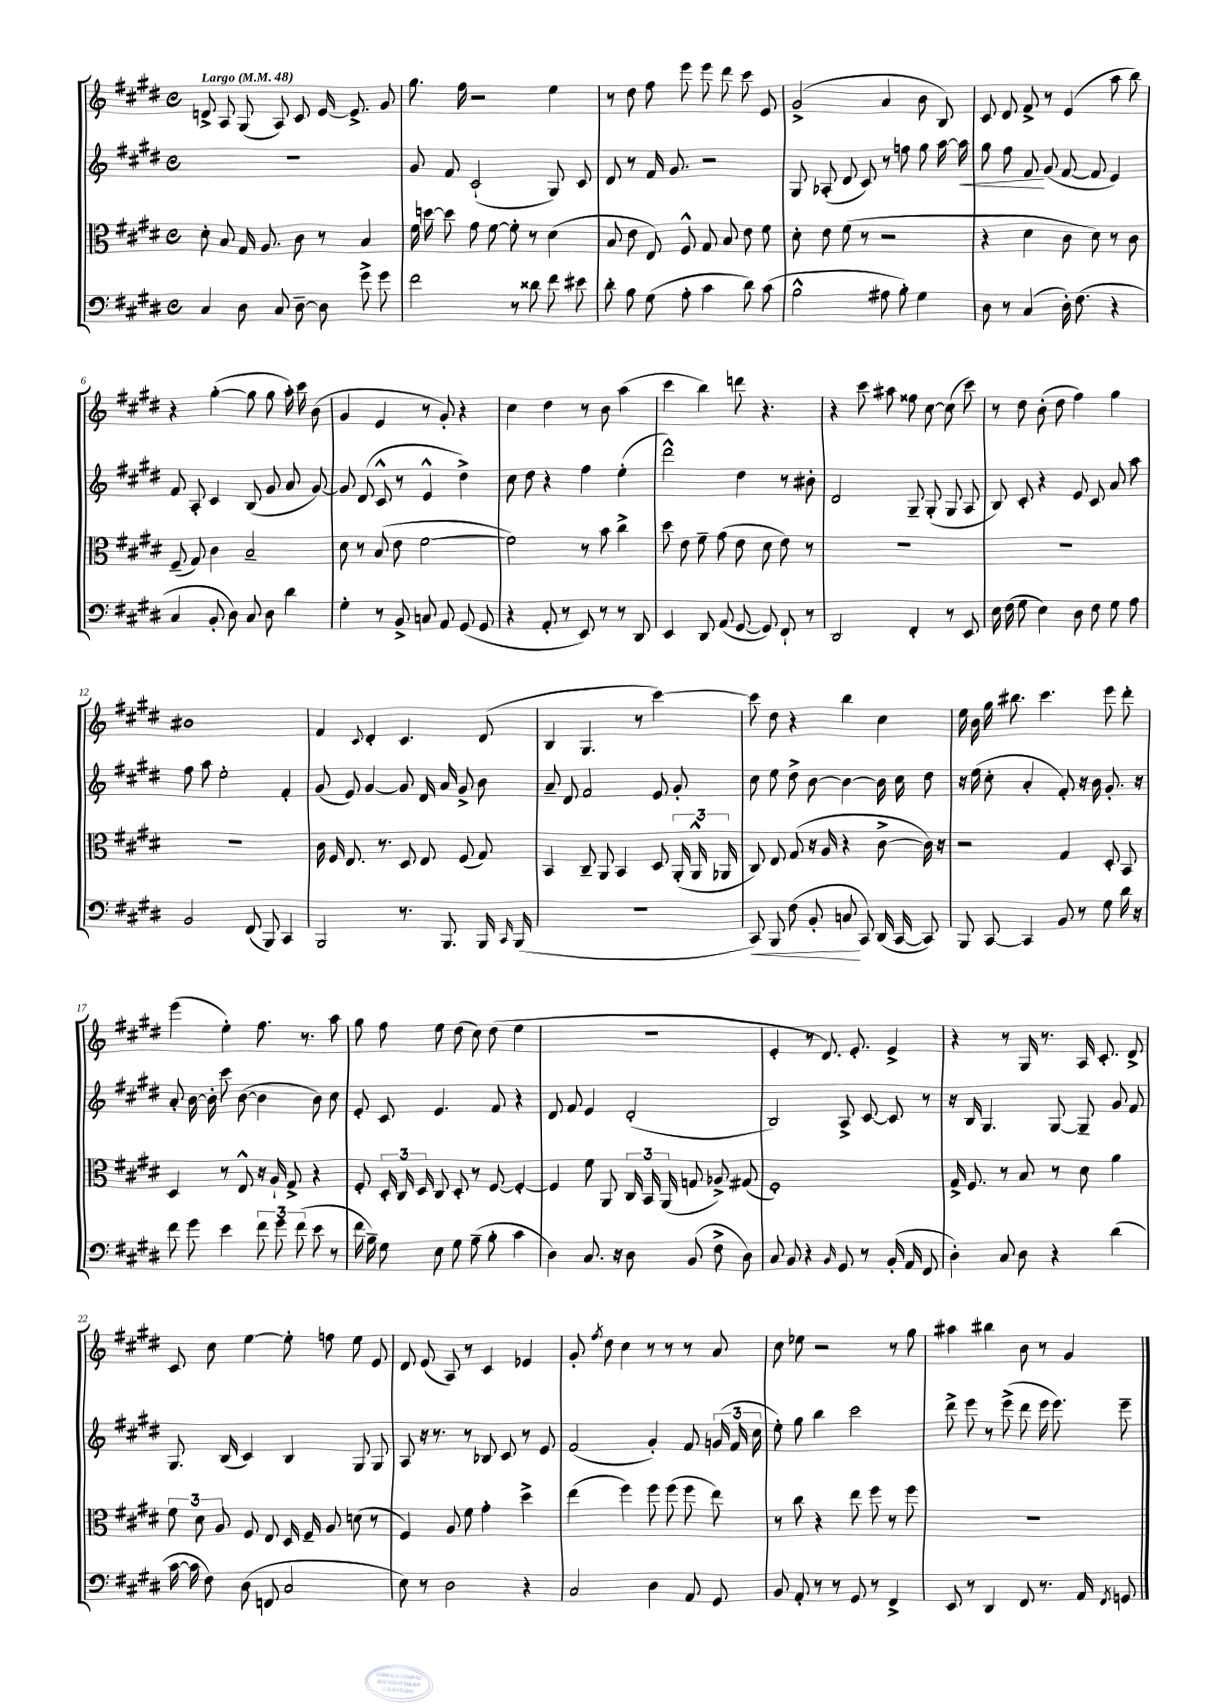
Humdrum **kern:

**kern	**kern	**kern	**kern
*staff4	*staff3	*staff2	*staff1
*clefF4	*clefC3	*clefG2	*clefG2
*k[f#c#g#d#]	*k[f#c#g#d#]	*k[f#c#g#d#]	*k[f#c#g#d#]
*M4/4	*M4/4	*M4/4	*M4/4
*met(c)	*met(c)	*met(c)	*met(c)
*MM48	*MM48	*MM48	*MM48
4C#/	8d#'\	1r	8d^/
.	8B/	.	8A/
8D#\	16G#/	.	(8G#/
.	8.A/	.	.
8C#/	.	.	8A/)
[8D#~\	8c#\	.	8c#/
8D#\]	8r	.	[16e/
.	.	.	8.e^/]
8g#^\	4B/	.	.
8g#\	.	.	8g#/
=	=	=	=
2f#\	16f#\	8g#/	8.gg#\
.	[16dd\	.	.
.	8dd\]	8f#/	.
.	.	.	16ff#\
.	8g#\	(2c#`/	2r
.	[8f#\	.	.
8r	8f#'\]	.	.
8d##\	8r	.	.
8f#\	(4d#\	8G#/)	4ee\
8e#\	.	8c#/	.
=	=	=	=
8d#'\	8B/	8d#/	8r
8B\	8e\	8r	8dd#\
(8G#\	8E/)	16f#/	8ff#\
.	.	8.g#/	.
8A'\	8F#^^/	.	8eee\
4c#\	8G#/	2r	8eee\
.	8B/	.	8ddd#\
8d#\)	8e\	.	8ccc#\
(8c#\	8f#\	.	8e/
=	=	=	=
2B^^\	8d#'\	8G#/	(2g#^/
.	8e\	(8A-'/	.
.	(8f#\	8d#/	.
.	8r	8c#/)	.
8A#\	2r	8r	4a/
8B'\)	.	8ff\	.
4G#\	.	8gg#\	8b\
.	.	[16aa\	8B/)
.	.	16aa\]	.
=	=	=	=
8D#\	4r	8gg#\	8c#/
8r	.	8ff#\	8d#/
(4C#/	4d#\	8f#/	8f#^/
.	.	(8g#/	8r
16D#'\)	8c#\	[8f#/	(4e/
(8.F#\	.	.	.
.	8d#\)	8f#/]	.
4r	8r	4e/)	8aa\
.	8c#\	.	8bb\)
=	=	=	=
4C#/	(8F#~/	8f#/	4r
.	8G#/)	8A'/	.
8BB'/	4c#\	4c#/	([4gg#'\
8D#\)	.	.	.
8C#/	2B~/	(8B/	8gg#\]
8D#\	.	8g#/	8gg#\
4d#\	.	8a/	16aa'\)
.	.	.	16ccc#\
.	.	[8g#/)	(8b\
=	=	=	=
4G#'\	8d#\	8g#/]	4g#/
.	8r	(8d#/	.
8r	(8B/	8c#^^/	4e/
8BB^/	8e\	8r	.
8C/	[2f#\	4e^^/	8r
8AA/	.	.	8g#'/)
(8GG#/	.	4dd#^\)	4r
8GG#/	.	.	.
=	=	=	=
4r	2f#\])	8cc#\	4cc#\
.	.	8dd#\	.
8AA'/	.	4r	4dd#\
8r	.	.	.
8EE/)	8r	4ff#\	8r
8r	8b\	.	8b\
8r	4cc#^\	(4ee'\	(4aa\
8DD#/	.	.	.
=	=	=	=
4EE/	8dd#\	2ddd#^^\)	4ccc#\
.	8e\	.	.
8DD#/	8f#~\	.	4bb\)
(8AA/	(8g#\	.	.
[8GG#/	8e\	4dd#\	8ddd\
8GG#/])	8d#\	.	4.r
8FF#`/	8e\)	8r	.
8r	8r	8b#'\	.
=	=	=	=
2DD#/	1r	2d#/	4r
.	.	.	8ccc#\
.	.	.	8aa#\
4FF#'/	.	8G#~/	8ff##\
.	.	(8G#'/	[8cc#\
8r	.	8G#/	(8cc#\]
8EE/	.	8A/	8ccc#\)
=	=	=	=
16E\	1r	8B/)	8r
(16F#\	.	.	.
8G#\	.	8c#'/	8dd#\
4E\)	.	4r	(8b'\
.	.	.	8dd#\
8D#\	.	8e/	4ff#\)
8F#\	.	8c#/	.
8G#\	.	8a/	4gg#\
8A\	.	8aa\	.
=	=	=	=
2BB/	1r	8ff#\	1b#
.	.	8aa\	.
.	.	2ee'\	.
(8FF#/	.	.	.
8BBB/)	.	.	.
4CC#/	.	4f#'/	.
=	=	=	=
2BBB/	16c#\	(8g#/	4f#/
.	16F#/	.	.
.	8.E/	8e/)	.
.	.	.	8qqc#/
.	.	[4g#/	4d#'/
.	8.r	.	.
8.r	8D#/	8g#/]	4.c#/
.	8E/	16d#/	.
8.BBB/	.	16a/	.
.	(8F#/	8g#^/	.
16BBB/	8G#/)	8b\	(8d#/
16qqCC#/	.	.	.
(16BBB/	.	.	.
=	=	=	=
1r	4BB/	8a~/	4B/
.	.	8d#/	.
.	8C#~/	2f#/	4.G#/
.	8AA/	.	.
.	4BB/	.	.
.	.	.	8r
.	8D#/	8e/	[4ccc#\)
.	(24AA'/	8g#'/	.
.	24AA^^/	.	.
.	24AA-/	.	.
=	=	=	=
8CC#/)	8C#/)	8cc#\	8ccc#\]
8BBB/	8E/	8ee\	8dd#\
(8F#\	(8G#/	8dd#^\	4r
8BB'/	16r	[8b\	.
.	16A/	.	.
8C/	4r	4b\_	4bb\
8CC#/)	.	.	.
(16DD#/	[8c#^\	16b\]	4cc#\
[16CC#/	.	16cc#\	.
8CC#/])	16c#\])	8dd#\	.
.	16r	.	.
=	=	=	=
8BBB/	2r	16r	16ee\
.	.	(16ee\	16b\
[8CC#/	.	8cc#'\	16gg#\
.	.	.	8.bb#\
4CC#/]	.	4a'/	.
.	.	.	4.ccc#\
8BB/	4G#/	8f#'/)	.
8r	.	16r	.
.	.	16b\	.
8G#\	8D#'/	8.g#'/	8eee\
16d#\	8BB/	.	8ddd#'\
16r	.	16r	.
=	=	=	=
8f#\	4D#/	8a'/	(4eee\
8g#\	.	[16b\	.
.	.	16b'\]	.
4e\	8r	8ccc#\	4ee'\)
.	8E^^/	([8b\	.
12f#\	16r	4b\]	8.ff#\
.	16A`/	.	.
12g#\	.	.	.
.	8G#^/	.	.
(12f#\	.	.	.
.	.	.	8.r
8e\	4r	8b\)	.
8r	.	8cc#\	8aa\
=	=	=	=
16f#\	8F#'/	8e'/	8gg#\
16B~\)	.	.	.
8G#\	24D#'/	8c#/	8ff#\
.	24C#/	.	.
.	24D#/	.	.
8E\	8C#/	4.e/	8ee\
8G#\	8D#'/	.	(8dd#\
(8A~\	8r	.	8cc#\)
8B'\	[8F#/	8f#/	(8dd#\
4c#\	4F#'/_	4r	4ee\
=	=	=	=
4D#\)	4F#/]	8d#/	1r
.	.	8f#/	.
8.C#/	8f#\	4e/	.
.	8AA/	.	.
16r	.	.	.
8D#\	24C#/	(2d#'/	.
.	24BB/	.	.
.	(24AA/	.	.
(8BB/	8G/	.	.
8F#^\	8A-^/)	.	.
8D#\)	(8G#/	.	.
=	=	=	=
8C#/	1F#')	2B/)	4e'/
8BB/	.	.	.
4r	.	.	8r
.	.	.	8.d#/)
16qqBB/	.	.	.
8GG#/	.	8A^/	.
.	.	.	8.e'/
8r	.	[8c#/	.
(16BB'/	.	8c#/]	4e^/
16AA/	.	.	.
8FF#/	.	8r	.
=	=	=	=
4D#'\)	16G#^/	16r	4r
.	8.F#/	16B/	.
.	.	4.G#/	.
8C#/	8r	.	8r
8D#\	8B/	.	16G#/
.	.	.	8.r
4r	8r	[8G#/	.
.	8d#\	8G#~/]	16A/
.	.	.	8.c#'/
(4d#\	4a\	8g#/	.
.	.	8f#/	8d#^/
=	=	=	=
[16c#\	12f#\	8.G#/	8c#/
16c#\]	.	.	.
.	12d#\	.	.
8F#\)	.	.	8cc#\
.	12A/	.	.
.	.	(16B/	.
(8D#\	8F#/	4c#/)	[4ee\
8FF/	8E/	.	.
2C#/	16D#/	4B/	8ee'\]
.	16F#~/	.	.
.	8A/	.	8ff\
.	(8d\	8G#/	8ee\
.	8r	8G#/	8e/
=	=	=	=
8E\)	4F#/)	8A/	8d#/
8r	.	16r	(8e/
.	.	8.r	.
2D#\	8A/	.	8A/)
.	8f#\	8r	8r
.	4g#'\	8B-/	4c#/
.	.	8c#/	.
4r	4dd#^\	8r	4e-/
.	.	8e/	.
=	=	=	=
2C#/	(4ee\	(2f#/	8g#'/
.	.	.	8qff#/
.	.	.	8dd#\
.	4ff#\)	.	4cc#\
4D#\	8ff#\	4g#'/)	8r
.	(8ff#\	.	8r
8AA/	8ff#\	8f#/	8r
8GG#/	8ee\)	(24g/	8a/
.	.	24f#/	.
.	.	24cc#\	.
=	=	=	=
8BB/	8r	8ee'\)	8cc#\
8AA'/	8cc#\	8gg#\	8ee-\
8r	4r	4bb\	2r
8r	.	.	.
8GG#/	8ee\	2ccc#\	.
8r	8ff#\	.	.
4FF#^/	8r	.	8r
.	8ff#\	.	8gg#\
=	=	=	=
8EE/	1r	8ddd#^\	4aa#\
8r	.	8eee\	.
4DD#/	.	8r	4bb#\
.	.	(8eee^\	.
8FF#/	.	8ddd#\	8b\
8.r	.	16eee\	8r
.	.	8.eee\)	.
.	.	.	4g#/
16AA/	.	.	.
8qFF#/	.	.	.
8GG/	.	8eee~\	.
==	==	==	==
*-	*-	*-	*-
